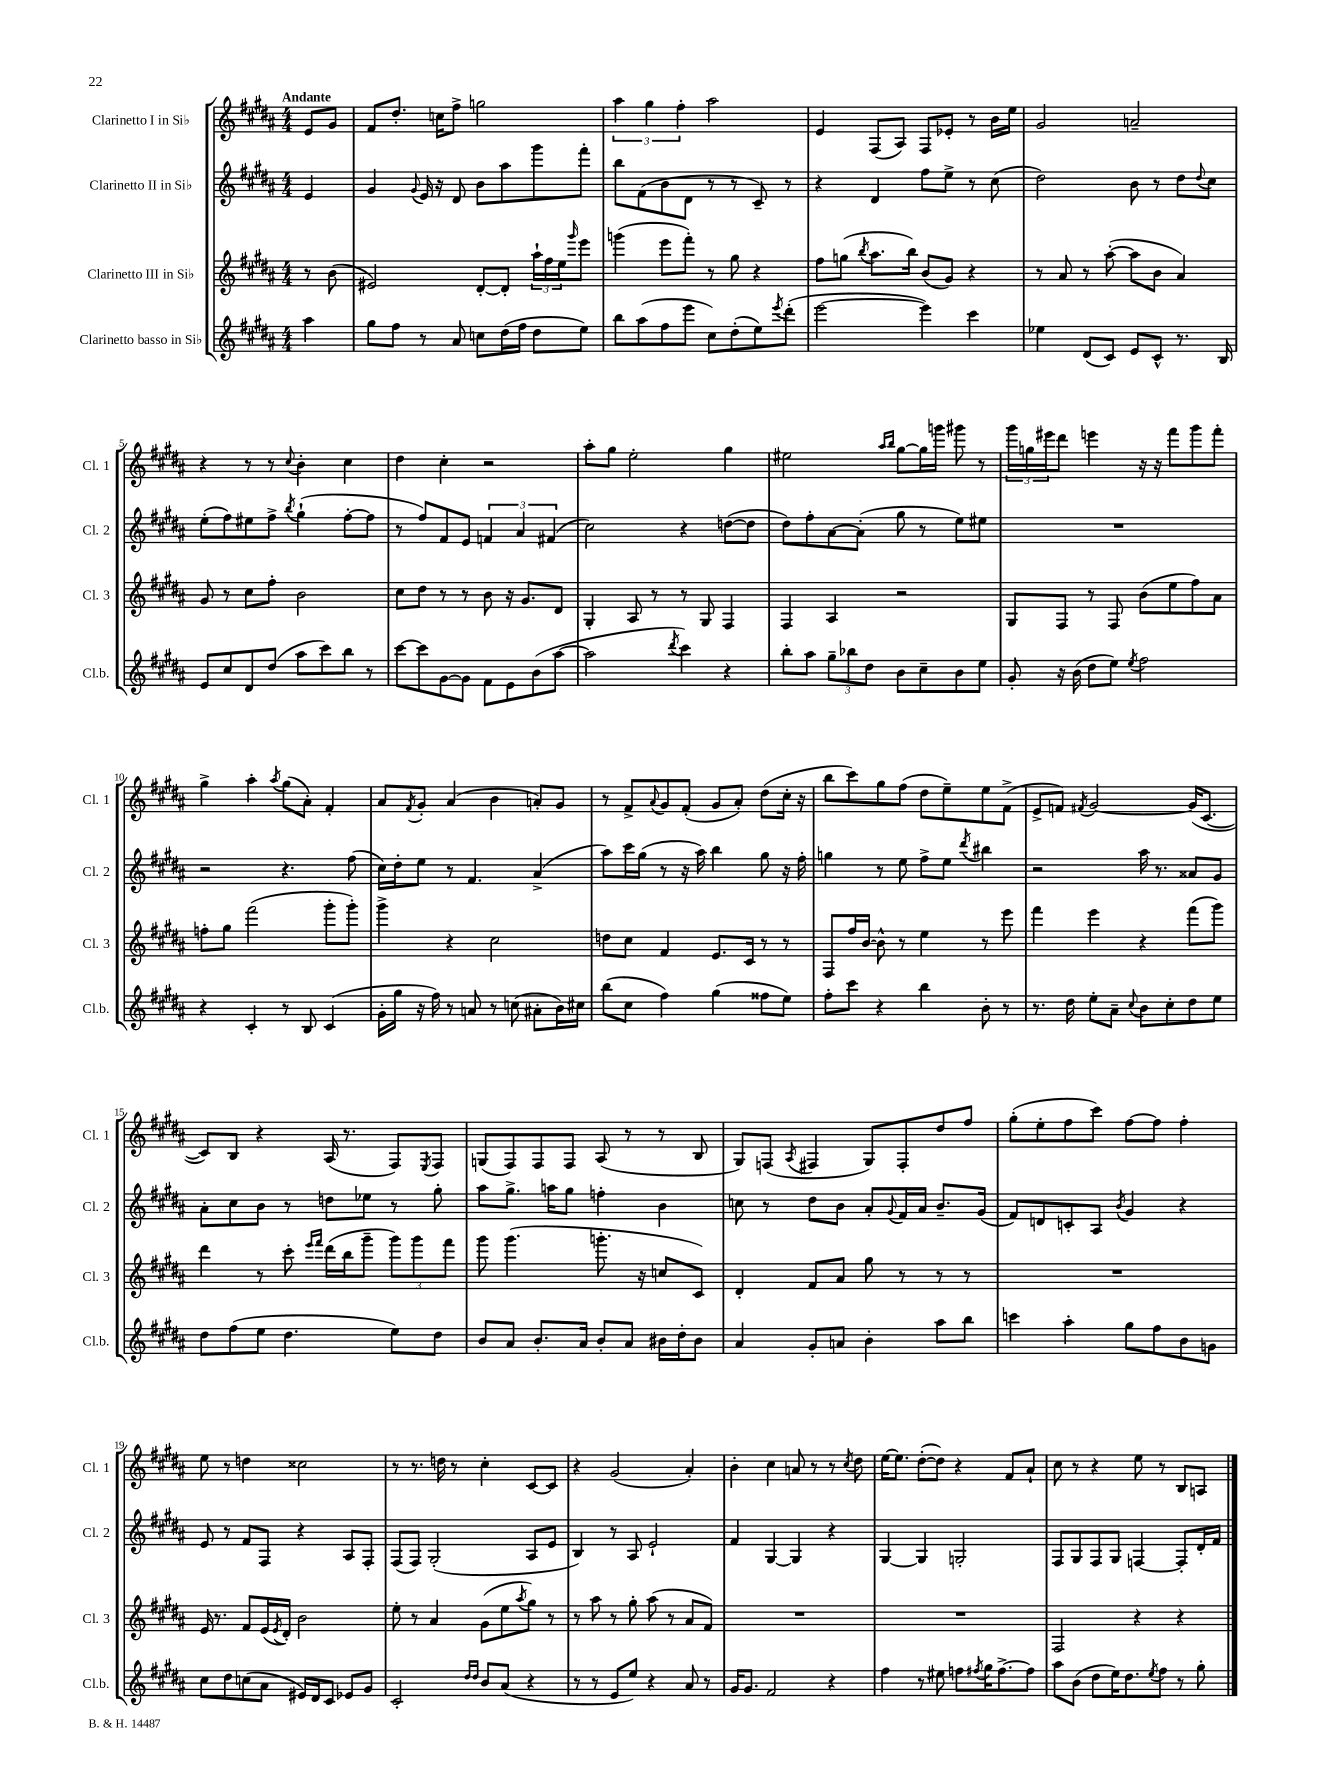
<<
\new StaffGroup <<
\new Staff = "s0" \with { instrumentName = "Clarinetto I in Sib" shortInstrumentName = "Cl. 1" } {
    \clef treble \key b \major \numericTimeSignature \time 4/4 \partial 4 \tempo "Andante"
    e'8 gis'8 |
    fis'8 dis''8.-. c''16 fis''8-> g''2 |
    \tuplet 3/2 { ais''4 gis''4 fis''4-. } ais''2 |
    e'4 fis8( ais8) fis8 ees'8-. r8 b'16 e''16 |
    gis'2 a'2-- |
    r4 r8 r8 \appoggiatura { cis''8 } b'4-. cis''4 |
    dis''4 cis''4-. r2 |
    ais''8-. gis''8 e''2-. gis''4 |
    eis''2 \grace { ais''16 b''16 } gis''8~ gis''16 g'''16 gis'''8 r8 |
    \tuplet 3/2 { gis'''16 g''16 eis'''16 } dis'''8 e'''4 r16 r16 fis'''8 gis'''8 fis'''8-. |
    gis''4-> ais''4-. \acciaccatura { ais''8 } gis''8( ais'8-.) fis'4-. |
    ais'8 \acciaccatura { fis'8 } gis'8-. ais'4( b'4 a'8-.) gis'8 |
    r8 fis'8-> \appoggiatura { ais'8 } gis'8 fis'8-.( gis'8 ais'8-.) dis''8( cis''16-. r16 |
    b''8 cis'''8) gis''8 fis''8( dis''8 e''8--) e''8 fis'8->( |
    e'8-> f'8) \acciaccatura { fis'8 } gis'2~ gis'16( cis'8.~ |
    cis'8) b8 r4 ais16( r8. fis8) \acciaccatura { e8 } fis8 |
    g8( fis8) fis8 fis8 ais8( r8 r8 b8 |
    gis8) f8( \acciaccatura { ais8 } fis4 gis8) fis8-. dis''8 fis''8 |
    gis''8-.( e''8-. fis''8 cis'''8) fis''8~ fis''8 fis''4-. |
    e''8 r8 d''4 cisis''2 |
    r8 r8. d''16 r8 cis''4-. cis'8~ cis'8 |
    r4 gis'2( ais'4-.) |
    b'4-. cis''4 a'8 r8 r8 \acciaccatura { cis''8 } dis''8 |
    e''16~ e''8. dis''8~-.( dis''8) r4 fis'8 ais'8-! |
    cis''8 r8 r4 e''8 r8 b8 a8 \bar "|." |
}
\new Staff = "s1" \with { instrumentName = "Clarinetto II in Sib" shortInstrumentName = "Cl. 2" } {
    \clef treble \key b \major \numericTimeSignature \time 4/4 \partial 4
    e'4 |
    gis'4 \appoggiatura { gis'8 } e'16 r16 dis'8 b'8 ais''8 gis'''8 fis'''8-. |
    b''8 fis'8( b'8 dis'8 r8 r8 cis'8--) r8 |
    r4 dis'4 fis''8 e''8-> r8 cis''8( |
    dis''2) b'8 r8 dis''8 \appoggiatura { dis''8 } cis''8 |
    e''8-.( fis''8) eis''8 fis''8-> \acciaccatura { b''8 } gis''4-!( fis''8~-. fis''8 |
    r8 fis''8) fis'8 e'8 \tuplet 3/2 { f'4 ais'4 fis'4( } |
    cis''2) r4 d''8~( d''8 |
    dis''8) fis''8-. ais'8~ ais'8-.( gis''8 r8 e''8) eis''8 |
    R1 |
    r2 r4. fis''8( |
    cis''16) dis''16-. e''8 r8 fis'4. ais'4->( |
    ais''8) cis'''16 gis''16( r8 r16 ais''16) b''4 gis''8 r16 fis''16-. |
    g''4 r8 e''8 fis''8-> e''8 \acciaccatura { dis'''8 } bis''4 |
    r2 ais''16 r8. aisis'8 gis'8 |
    ais'8-. cis''8 b'8 r8 d''8 ees''8 r8 gis''8-. |
    ais''8 gis''8.-> a''16 gis''8 f''4-. b'4 |
    c''8 r8 dis''8 b'8 ais'8-. \appoggiatura { gis'8 } fis'16 ais'16 b'8.-- gis'16( |
    fis'8) d'8 c'8-. ais8 \acciaccatura { b'8 } gis'4 r4 |
    e'8 r8 fis'8 fis8 r4 ais8 fis8-. |
    fis8( fis8) gis2-.( ais8 e'8 |
    b4) r8 ais8 e'2-! |
    fis'4 gis4~ gis4 r4 |
    gis4~ gis4 g2-. |
    fis8 gis8 fis8 gis8 f4~ f8-. dis'16-. fis'16 \bar "|." |
}
\new Staff = "s2" \with { instrumentName = "Clarinetto III in Sib" shortInstrumentName = "Cl. 3" } {
    \clef treble \key b \major \numericTimeSignature \time 4/4 \partial 4
    r8 b'8( |
    eis'2) dis'8~-. dis'8-. \tuplet 3/2 { ais''16-! fis''16 e''16 } \grace { gis'''16 } e'''8 |
    g'''4( e'''8 fis'''8-.) r8 gis''8 r4 |
    fis''8 g''8( \acciaccatura { b''8 } ais''8. b''16) b'8( gis'8) r4 |
    r8 ais'8 r8 ais''8~-.( ais''8 b'8 ais'4) |
    gis'8 r8 cis''8 fis''8-. b'2 |
    cis''8 dis''8 r8 r8 b'8 r16 gis'8. dis'8 |
    gis4-. ais8 r8 r8 gis8 fis4 |
    fis4 ais4 r2 |
    gis8 fis8 r8 fis8 b'8( e''8 fis''8) ais'8 |
    f''8-. gis''8 fis'''2( gis'''8-. gis'''8-.) |
    gis'''4-> r4 cis''2 |
    d''8 cis''8 fis'4 e'8. cis'16 r8 r8 |
    fis8 fis''16 b'16~ b'8-^ r8 e''4 r8 e'''8 |
    fis'''4 e'''4 r4 fis'''8( gis'''8) |
    dis'''4 r8 cis'''8-. \grace { e'''16 fis'''16 } dis'''16( b''16 gis'''8-- \tuplet 3/2 { gis'''8) gis'''8 fis'''8 } |
    gis'''8 gis'''4.( g'''8.-. r16 c''8 cis'8) |
    dis'4-. fis'8 ais'8 gis''8 r8 r8 r8 |
    R1 |
    e'16 r8. fis'8 e'16( \acciaccatura { e'8 } dis'16-.) b'2 |
    e''8-. r8 ais'4 gis'8( e''8 \acciaccatura { ais''8 } gis''8) r8 |
    r8 ais''8 r8 gis''8-. ais''8( r8 ais'8 fis'8) |
    R1 |
    R1 |
    fis2 r4 r4 \bar "|." |
}
\new Staff = "s3" \with { instrumentName = "Clarinetto basso in Sib" shortInstrumentName = "Cl.b." } {
    \clef treble \key b \major \numericTimeSignature \time 4/4 \partial 4
    ais''4 |
    gis''8 fis''8 r8 ais'8 c''8 dis''16( fis''16 dis''8 e''8) |
    b''8 ais''8( fis''8 e'''8 cis''8) dis''8-.( e''8) \acciaccatura { e'''8 } dis'''8-.( |
    e'''2~ e'''4) cis'''4 |
    ees''4 dis'8( cis'8) e'8 cis'8-^ r8. b16 |
    e'8 cis''8 dis'8 dis''8( ais''8 cis'''8) b''8 r8 |
    cis'''8~ cis'''8 gis'8~ gis'8 fis'8 e'8 b'8( ais''8~ |
    ais''2 \acciaccatura { dis'''8 } cis'''4) r4 |
    b''8-. ais''8 \tuplet 3/2 { gis''8-- bes''8 dis''8 } b'8 cis''8-- b'8 e''8 |
    gis'8-. r16 b'16( dis''8 e''8) \acciaccatura { e''8 } fis''2 |
    r4 cis'4-. r8 b8 cis'4( |
    gis'16-. gis''16 r16 fis''16) r8 a'8 r8 c''8( ais'8-. b'16) cis''16 |
    b''8( cis''8 fis''4) gis''4( fisis''8 e''8) |
    fis''8-. cis'''8 r4 b''4 b'8-. r8 |
    r8. dis''16 e''8-. ais'8-- \appoggiatura { cis''8 } b'8 cis''8-. dis''8 e''8 |
    dis''8 fis''8( e''8 dis''4. e''8) dis''8 |
    b'8 ais'8 b'8.-. ais'16 b'8-. ais'8 bis'16 dis''16-. bis'8 |
    ais'4 gis'8-. a'8 b'4-. ais''8 b''8 |
    c'''4 ais''4-. gis''8 fis''8 b'8 g'8 |
    cis''8 dis''8 c''8( ais'8 eis'16) dis'16 cis'8 ees'8 gis'8 |
    cis'2-. \grace { dis''16 dis''16 } b'8 ais'8( r4 |
    r8 r8 e'8 e''8) r4 ais'8 r8 |
    gis'16 gis'8. fis'2 r4 |
    fis''4 r8 eis''8 f''8 \acciaccatura { fis''8 } gis''16 fis''8.~-> fis''8 |
    ais''8 b'8( dis''8 e''16) dis''8. \acciaccatura { e''8 } fis''8 r8 gis''8-. \bar "|." |
}
>>
>>
